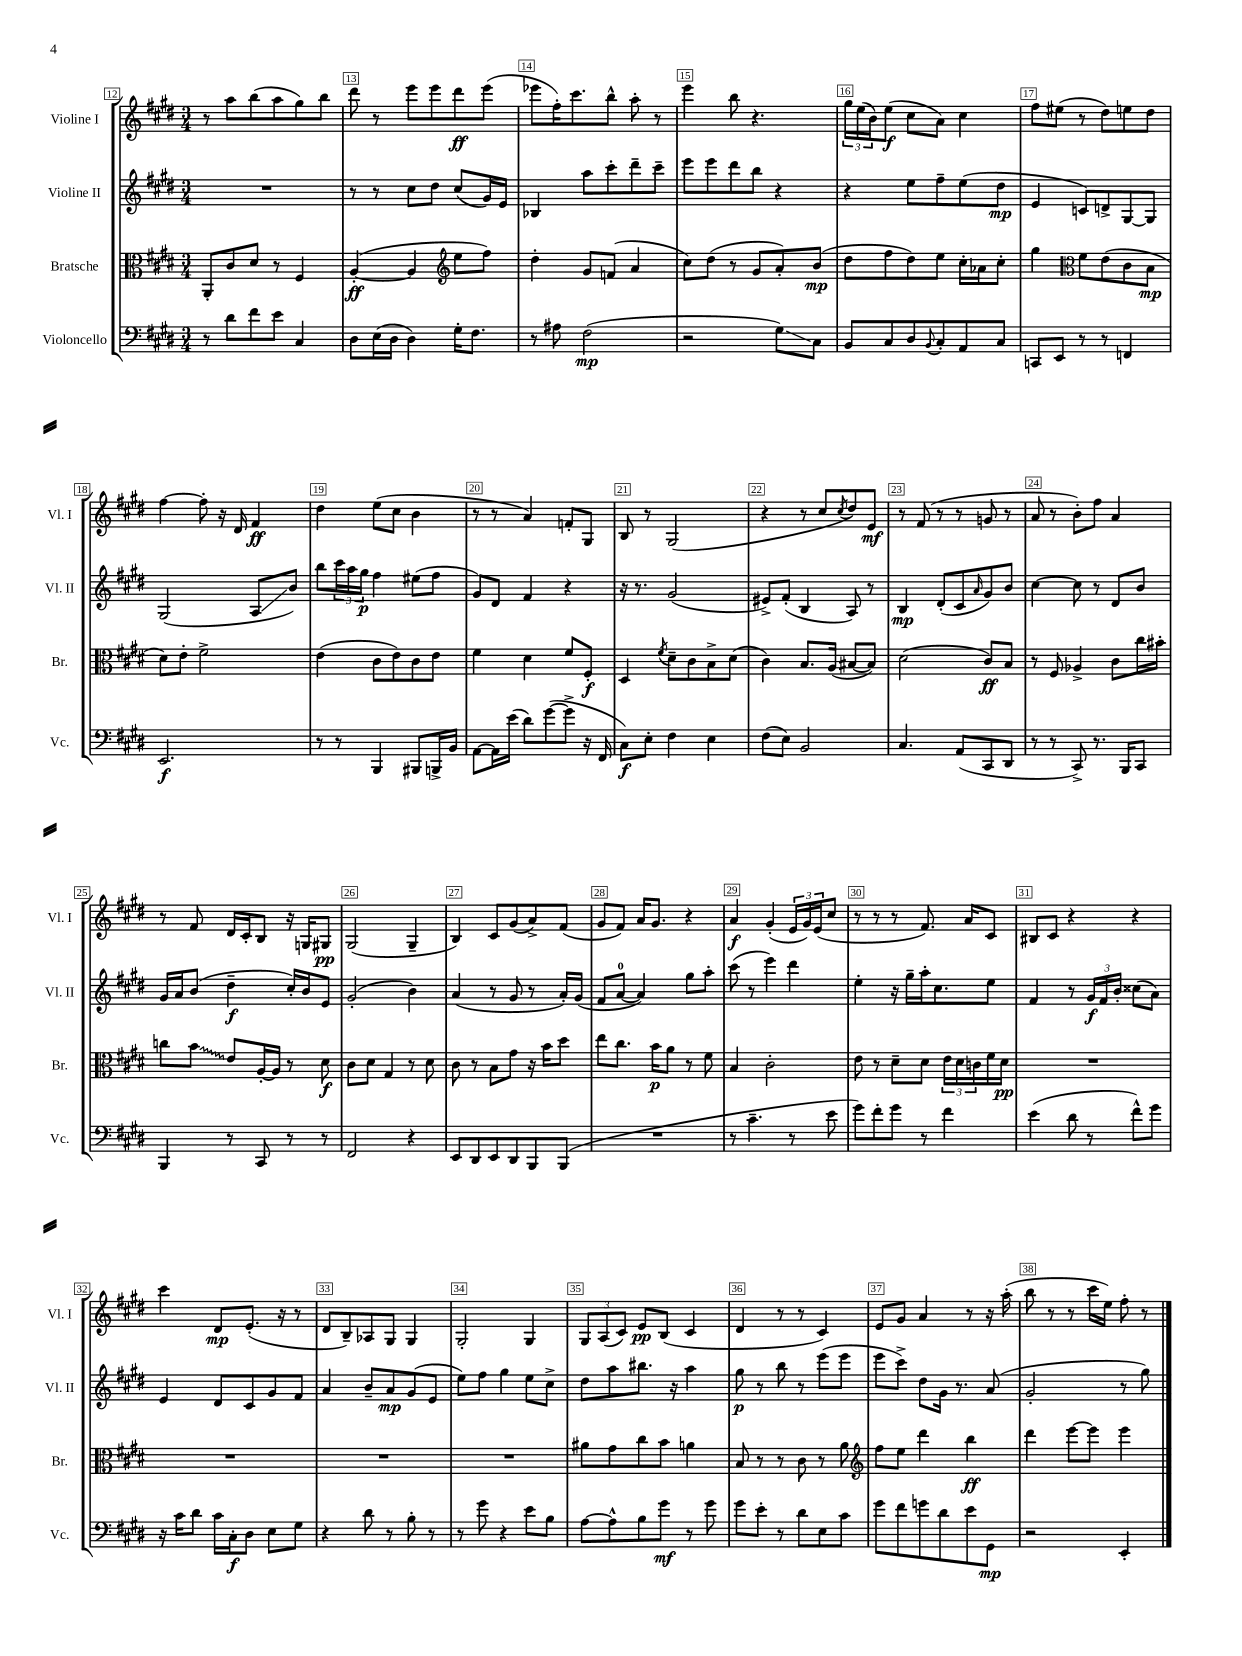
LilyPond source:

<<
\new StaffGroup <<
\new Staff = "s0" \with { instrumentName = "Violine I" shortInstrumentName = "Vl. I" } {
    \clef treble \key e \major \numericTimeSignature \time 3/4
    r8 a''8 b''8( a''8 gis''8) b''8 |
    dis'''8 r8 e'''8 e'''8 dis'''8\ff e'''8( |
    ees'''8 fis''16-.) cis'''8. b''8-^ a''8-. r8 |
    e'''4 b''8 r4. |
    \tuplet 3/2 { gis''16 e''16( b'16) } e''8\f( cis''8 a'8) cis''4 |
    fis''8 eis''8( r8 dis''8) e''8 dis''8 |
    fis''4~ fis''8-. r16 dis'16 fis'4\ff |
    dis''4 e''8( cis''8 b'4 |
    r8 r8 a'4) f'8-. gis8 |
    b8 r8 gis2( |
    r4 r8 cis''8 \acciaccatura { cis''8 } dis''8) e'8\mf |
    r8 fis'8( r8 r8 g'8 r8 |
    a'8 r8 b'8-.) fis''8 a'4 |
    r8 fis'8 dis'16 cis'16-. b8 r16 g16 gis8\pp |
    gis2( gis4-- |
    b4) cis'8 gis'8( a'8->) fis'8( |
    gis'8 fis'8) a'16 gis'8. r4 |
    a'4\f gis'4-.( \tuplet 3/2 { e'16 gis'16) e'16( } cis''8 |
    r8 r8 r8 fis'8.) a'16 cis'8 |
    bis8 cis'8 r4 r4 |
    cis'''4 dis'8\mp e'8.-.( r16 r8 |
    dis'8 b8--) aes8 gis8 gis4 |
    gis2-. gis4 |
    \tuplet 3/2 { gis8 a8( cis'8) } e'8\pp b8( cis'4 |
    dis'4 r8 r8 cis'4) |
    e'8 gis'8 a'4 r8 r16 a''16-.( |
    b''8 r8 r8 cis'''16 e''16) fis''8-. r8 \bar "|." |
}
\new Staff = "s1" \with { instrumentName = "Violine II" shortInstrumentName = "Vl. II" } {
    \clef treble \key e \major \numericTimeSignature \time 3/4
    R2. |
    r8 r8 cis''8 dis''8 cis''8( gis'16) e'16 |
    bes4 a''8 cis'''8-. dis'''8-- cis'''8-- |
    e'''8 e'''8 dis'''8 b''8 r4 |
    r4 e''8 fis''8-- e''8( dis''8\mp |
    e'4 c'8) d'8-> gis8~ gis8 |
    gis2( a8\glissando b'8) |
    b''8 \tuplet 3/2 { cis'''16 a''16 gis''16\p } fis''4 eis''8( fis''8 |
    gis'8) dis'8 fis'4 r4 |
    r16 r8. gis'2( |
    eis'8->) fis'8-.( b4 a8) r8 |
    b4\mp dis'8-.( cis'8 \grace { a'16 } gis'8) b'8 |
    cis''4~ cis''8 r8 dis'8 b'8 |
    gis'16 a'16 b'8( dis''4--\f cis''16-.) b'16 e'8 |
    gis'2-.( b'4) |
    a'4( r8 gis'8 r8 a'16-.) gis'16( |
    fis'8 a'8-0~ a'4) gis''8 a''8-. |
    cis'''8( r8 e'''4) dis'''4 |
    e''4-. r16 gis''16-- a''16-. cis''8. e''8 |
    fis'4 r8 \tuplet 3/2 { gis'16\f fis'16 b'16-. } cisis''8( a'8) |
    e'4 dis'8 cis'8 gis'8 fis'8 |
    a'4 b'8-- a'8\mp gis'8( e'8 |
    e''8) fis''8 gis''4 e''8 cis''8-> |
    dis''8 a''8 bis''8. r16 a''4 |
    gis''8\p r8 b''8 r8 e'''8( e'''8 |
    e'''8 cis'''8->) dis''8 gis'16 r8. a'8( |
    gis'2-. r8 gis''8) \bar "|." |
}
\new Staff = "s2" \with { instrumentName = "Bratsche" shortInstrumentName = "Br." } {
    \clef alto \key e \major \numericTimeSignature \time 3/4
    a,8-. cis'8 dis'8 r8 fis4 |
    a4~-.\ff( a4 \clef treble e''8 fis''8) |
    dis''4-. gis'8 f'8( a'4 |
    cis''8) dis''8( r8 gis'8 a'8-.) b'8\mp( |
    dis''8 fis''8 dis''8) e''8 cis''16-. aes'16 cis''8-. |
    gis''4 \clef alto fis'8 e'8( cis'8 b8\mp |
    dis'8) e'8-. fis'2-> |
    e'4( cis'8 e'8) cis'8 e'8 |
    fis'4 dis'4 fis'8 fis8-.\f |
    dis4 \acciaccatura { fis'8 } dis'8-- cis'8 b8-> dis'8( |
    cis'4) b8. a16( bis8~ bis8) |
    dis'2( cis'8\ff) b8 |
    r8 fis8 aes4-> cis'8 cis''16 bis'16-. |
    c''8 \once \override Glissando.style = #'zigzag b'8\glissando e'8 a16~-. a16 r8 dis'8\f |
    cis'8 dis'8 gis4 r8 dis'8 |
    cis'8 r8 b8 gis'8 r16 b'16 dis''8 |
    e''8 cis''8. b'16\p a'8 r8 fis'8 |
    b4 cis'2-. |
    e'8 r8 dis'8-- dis'8 \tuplet 3/2 { e'16 dis'16 c'16 } fis'16 dis'16\pp |
    R2. |
    R2. |
    R2. |
    R2. |
    ais'8 gis'8 cis''8 b'8 a'4 |
    b8 r8 r8 cis'8 r8 a'8 |
    \clef treble fis''8 e''8 dis'''4 b''4\ff |
    dis'''4 e'''8~ e'''8 e'''4 \bar "|." |
}
\new Staff = "s3" \with { instrumentName = "Violoncello" shortInstrumentName = "Vc." } {
    \clef bass \key e \major \numericTimeSignature \time 3/4
    r8 dis'8 fis'8 e'8 cis4 |
    dis8 e16( dis16 dis4) gis16-. fis8. |
    r8 ais8 fis2\mp( |
    r2 gis8\glissando) cis8 |
    b,8 cis8 dis8 \appoggiatura { b,8 } cis8-. a,8 cis8 |
    c,8 e,8 r8 r8 f,4 |
    e,2.\f |
    r8 r8 b,,4 bis,,8 b,,16-> b,16 |
    a,8~ a,16 e'16( dis'8) gis'8~( gis'8-> r16 fis,16 |
    cis8\f) e8-. fis4 e4 |
    fis8( e8) b,2 |
    cis4. a,8( cis,8 dis,8 |
    r8 r8 cis,8->) r8. b,,16 cis,8 |
    b,,4 r8 cis,8 r8 r8 |
    fis,2 r4 |
    e,8 dis,8 e,8 dis,8 b,,8 b,,8( |
    R2. |
    r8 cis'4.-- r8 e'8 |
    gis'8) fis'8-. gis'8 r8 fis'4 |
    e'4( dis'8 r8 fis'8-^) gis'8 |
    r16 cis'16 dis'8 cis'16 cis16-.\f dis8 e8 gis8 |
    r4 dis'8 r8 b8-. r8 |
    r8 gis'8 r4 e'8 b8 |
    a8~ a8-^ b8 gis'8\mf r8 gis'8 |
    gis'8 e'8-. r8 dis'8 e8 cis'8 |
    gis'8 fis'8 g'8 dis'8 e'8 gis,8\mp |
    r2 e,4-. \bar "|." |
}
>>
>>
\layout { \context { \Score currentBarNumber = #12 \override BarNumber.break-visibility = ##(#f #t #t) barNumberVisibility = #all-bar-numbers-visible \override BarNumber.stencil = #(make-stencil-boxer 0.1 0.3 ly:text-interface::print) } }
